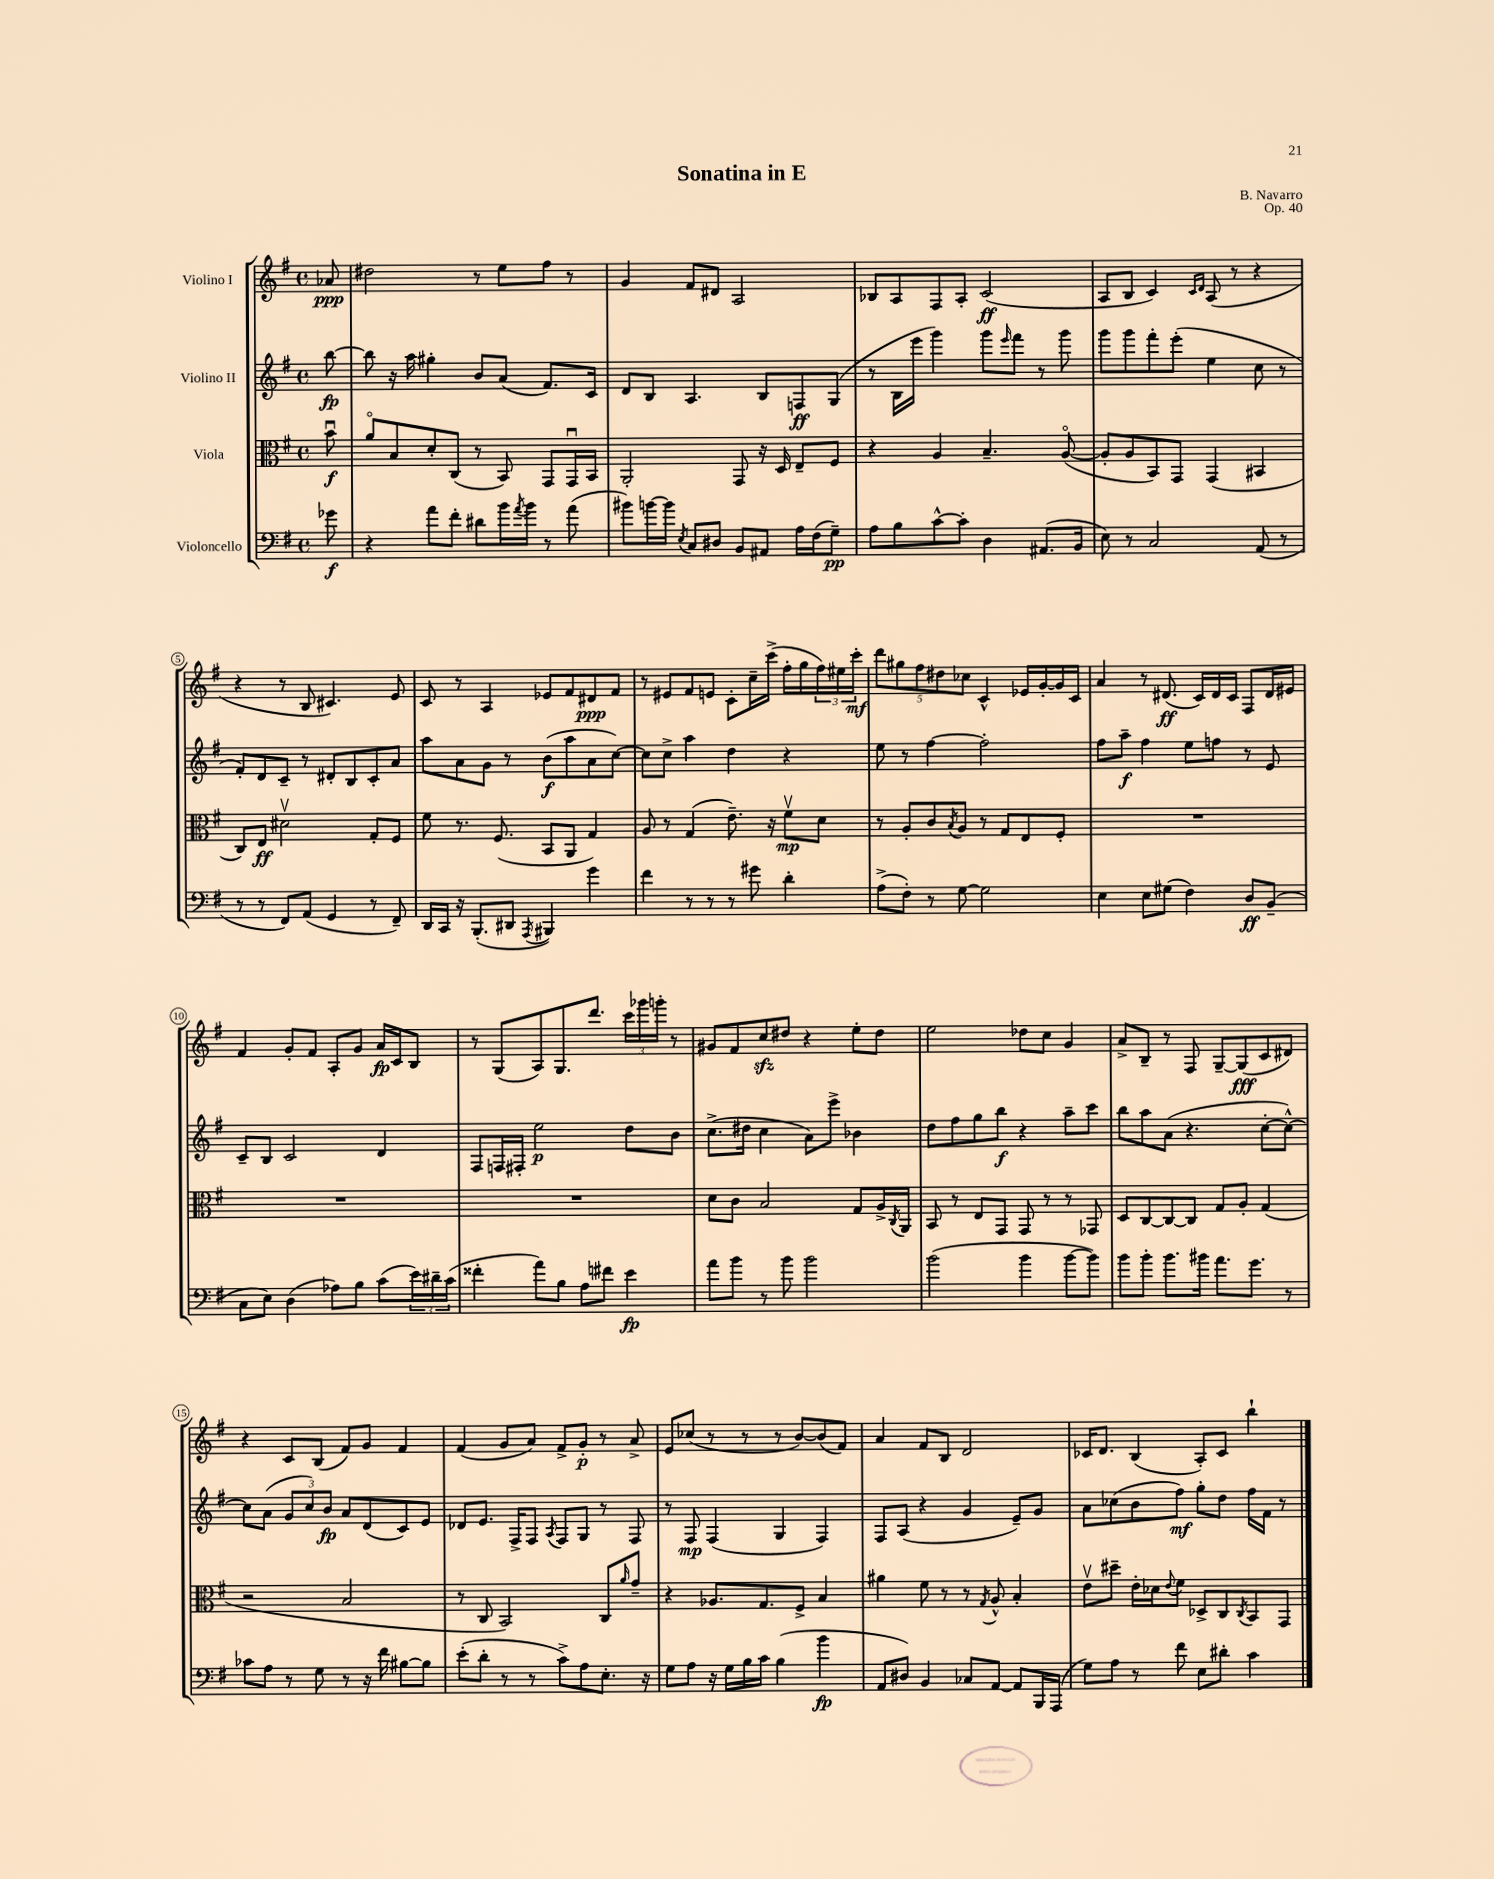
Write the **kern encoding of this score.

**kern	**kern	**kern	**kern
*staff4	*staff3	*staff2	*staff1
*clefF4	*clefC3	*clefG2	*clefG2
*k[f#]	*k[f#]	*k[f#]	*k[f#]
*M4/4	*M4/4	*M4/4	*M4/4
*met(c)	*met(c)	*met(c)	*met(c)
8g-\	8bu\	[8bb\	8a-/
=	=	=	=
4r	8ao/L	8bb\]	2dd#\
.	8B/	16r	.
.	.	16aa\	.
8a\L	8d'/	4gg#'\	.
8f#'\J	(8C/J	.	.
8d#\L	8r	8b/L	8r
16b\L	8BB/)	(8a/J	8ee\L
8qa/	.	.	.
16b\JJ	.	.	.
8r	8GG/L	8.f#/L)	8ff#\J
(8a\	16GGu/L	.	8r
.	16BB/JJ	16c/Jk	.
=	=	=	=
8b#\L)	2AA'/	8d/L	4g/
[16b\L	.	8B/J	.
16b\]JJ	.	.	.
8qE/	.	.	.
8C/L	.	4.A/	8f#/L
8D#/J	.	.	8d#/J
8BB/L	8GG/	.	2A/
8AA#/J	16r	8B/L	.
.	16D/	.	.
16A\LL	8E~/L	8F/	.
(16F#\J	.	.	.
8G~\J)	8F#/J	(8G/J	.
=	=	=	=
8A\L	4r	8r	8B-/L
8B\	.	16B\LL	8A/
.	.	16eee\JJ	.
[8c^^\	4A/	4ggg\)	8F#/
8c'\]J	.	.	8A'/J
4D\	4.B~/	8ggg\L	(2c/
.	.	16qqeee/	.
.	.	8fff#\J	.
(8.AA#/L	.	8r	.
.	([8Ao/	8ggg\	.
16BB/Jk	.	.	.
=	=	=	=
8E\)	8A'/]L	8ggg\L	8A/L
8r	8A/	8ggg\	8B/J
2C/	8BB/)	8fff#'\	4c/)
.	8GG/J	(8eee'\J	.
.	.	.	16qqc/LL
.	.	.	16qqd/JJ
.	(4GG/	4ee\	(8A/
.	.	.	8r
(8AA/	4BB#/	8cc\	4r
8r	.	8r	.
=	=	=	=
8r	8C/L)	8f#'/L)	4r
8r	8E/J	8d/	.
8FF#/L)	2d#v\	8c~/J	8r
(8AA/J	.	8r	8B/
4GG/	.	8d#'/L	4.c#/)
.	.	8B/	.
8r	8G'/L	8c'/	.
8FF#~/)	8F#/J	8a/J	8e/
=	=	=	=
16DD/LL	8f#\	8aa\L	8c/
16CC/JJ	.	.	.
16r	8.r	8a\	8r
(8.BBB'/L	.	.	.
.	.	8g\J	4A/
.	(8.F#/	.	.
8DD#/J	.	8r	.
8qAAA/	.	.	.
4BBB#/)	8BB/L	(8b\L	8e-/L
.	8AA/J	8aa\	8f#/
4g\	4G/)	8a\	8d#/
.	.	[8cc\J)	8f#/J
=	=	=	=
4f#\	8A/	8cc\]L	8r
.	8r	8cc^\J	8e#/L
8r	(4G/	4aa\	8f#/
8r	.	.	8e/J
8r	8.e~\)	4dd\	8c'\L
8g#\	.	.	16cc~\L
.	16r	.	(16ccc^\JJ
4d'\	8f#v\L	4r	16ff#'\LL
.	.	.	16gg\
.	8d\J	.	24ff#\)
.	.	.	24ee#\
.	.	.	24ccc'\JJ
=	=	=	=
(8A^\L	8r	8ee\	10ddd\L
.	.	.	10gg#\
8F#'\J)	8A'/L	8r	.
.	.	.	10ff#\
8r	8c/	[4ff#\	.
.	.	.	10dd#\
.	8qB/	.	.
[8G\	8A/J	.	.
.	.	.	10cc-\J
2G\]	8r	2ff#'\]	4c^^/
.	8G/L	.	.
.	8E/	.	16e-/LL
.	.	.	[16g'/
.	8F#'/J	.	16g/]
.	.	.	16c/JJ
=	=	=	=
4E\	1r	8ff#\L	4a/
.	.	8aa~\J	.
8E\L	.	4ff#\	8r
(8G#\J	.	.	(8.d#/
4F#\)	.	8ee\L	.
.	.	.	16c/LL)
.	.	8ff\J	16d#/
.	.	.	16c/JJ
8D/L	.	8r	8F#/L
(8BB~/J	.	8e/	16d#/L
.	.	.	16e#/JJ
=	=	=	=
8C\L	1r	8c~/L	4f#/
8E\J)	.	8B/J	.
(4D\	.	2c/	8g'/L
.	.	.	8f#/J
8A-\L)	.	.	8A'/L
8B\J	.	.	8g/J
(8c\L	.	4d/	16a/LL
.	.	.	16c/J
24e\L)	.	.	8B/J
24d#~\	.	.	.
(24c\JJ	.	.	.
=	=	=	=
4f##'\	1r	8F#/L	8r
.	.	16F/L	(8G/L
.	.	16F#'/JJ	.
8a\L)	.	2ee\	8A/)
8B\J	.	.	8.G/
8A\L	.	.	.
.	.	.	8.ddd/J
8f#\J	.	.	.
4e\	.	8dd\L	24ccc\LL
.	.	.	24ggg-\
.	.	.	24ggg'\JJ
.	.	8b\J	8r
=	=	=	=
8a\L	8d\L	(8.cc^\L	8g#/L
8b\J	8c\J	.	8f#/
.	.	16dd#\Jk	.
8r	2B/	4cc\	8cc/
8b\	.	.	8dd#/J
2b\	.	8a\L)	4r
.	.	8eee^\J	.
.	8G/L	4b-\	8ee'\L
.	16A^/L	.	8dd#\J
.	8qC/	.	.
.	16AA/JJ	.	.
=	=	=	=
(2b\	8BB/	8dd\L	2ee\
.	8r	8ff#\	.
.	8E/L	8gg\	.
.	8GG/J	8bb\J	.
4b\	8GG/	4r	8dd-\L
.	8r	.	8cc\J
[8b\L	8r	8aa~\L	4g/
8b\]J)	8GG-/	8ccc\J	.
=	=	=	=
8b\L	8D/L	8bb\L	8a^/L
8b'\J	[8C/	8aa\	8B~/J
8.b\L	8C/_	(8a\J	8r
.	8C/]J	4.r	8F#/
16b#\Jk	.	.	.
8.a\L	8G/L	.	[8G~/L
.	8A'/J	.	(8G/]
8.g\J	.	.	.
.	(4G/	[8cc'\L	8c/
8r	.	8cc^^\_J)	8d#/J)
=	=	=	=
8c-\L	2r	8cc\]L	4r
8A\J	.	(8a\J	.
8r	.	12g/L	8c/L
.	.	12cc/)	.
8G\	.	.	(8B/J
.	.	12b/J	.
8r	2B/	8a/L	8f#/L)
16r	.	(8d/	8g/J
16f#\	.	.	.
[8B#\L	.	8c/)	4f#/
8B#\]J	.	8e/J	.
=	=	=	=
(8e'\L	8r	8d-/L	(4f#/
8d'\J	8C/	8.e/J	.
8r	2BB/)	.	8g/L
.	.	16F#^/LK	.
8r	.	8F#/J	8a/J)
.	.	8qA/	.
8c^\L)	.	8F#/L	8f#^/L
8A\	.	8G/J	8g'/J
8.E'\J	8C/L	8r	8r
.	16qqa/	.	.
.	8g~/J	8F#/	8a^/
16r	.	.	.
=	=	=	=
8G\L	4r	8r	8e/L
8A\J	.	8F#/	(8cc-/J
16r	8.A-/L	(4F#/	8r
16G\LL	.	.	.
16B\	.	.	8r
16c\JJ	8.G/	.	.
(4B\	.	4G/	8r
.	8F#^/J	.	[8b/L)
4b\	4B/	4F#/)	(8b/]
.	.	.	8f#/J)
=	=	=	=
8AA/L	4a#\	8F#/L	4a/
8D#/J)	.	(8A/J	.
4BB/	8f#\	4r	8f#/L
.	8r	.	8B/J
8C-/L	8r	4g/	2d/
.	8qG/	.	.
[8AA/J	8A^^/	.	.
8AA/]L	4B'/	8e~/L)	.
16BBB/L	.	8g/J	.
(16AAA/JJ	.	.	.
=	=	=	=
8G\L)	8ev\L	8a\L	16c-/LK
.	.	.	8.d/J
8A\J	8dd#~\J	(8cc-\	.
8r	16e'\LL	8b\	(4B/
.	16d-\J	.	.
.	8qqe/	.	.
8f#\	8f#\J	8ff#\J)	.
8E\L	8D-^/L	8gg'\L	8A'/L)
8d#'\J	8C/	8dd\J	8c-/J
.	8qC/	.	.
4c\	8BB/	16ff#\LL	4bb`\
.	.	16f#\JJ	.
.	8GG/J	8r	.
==	==	==	==
*-	*-	*-	*-
